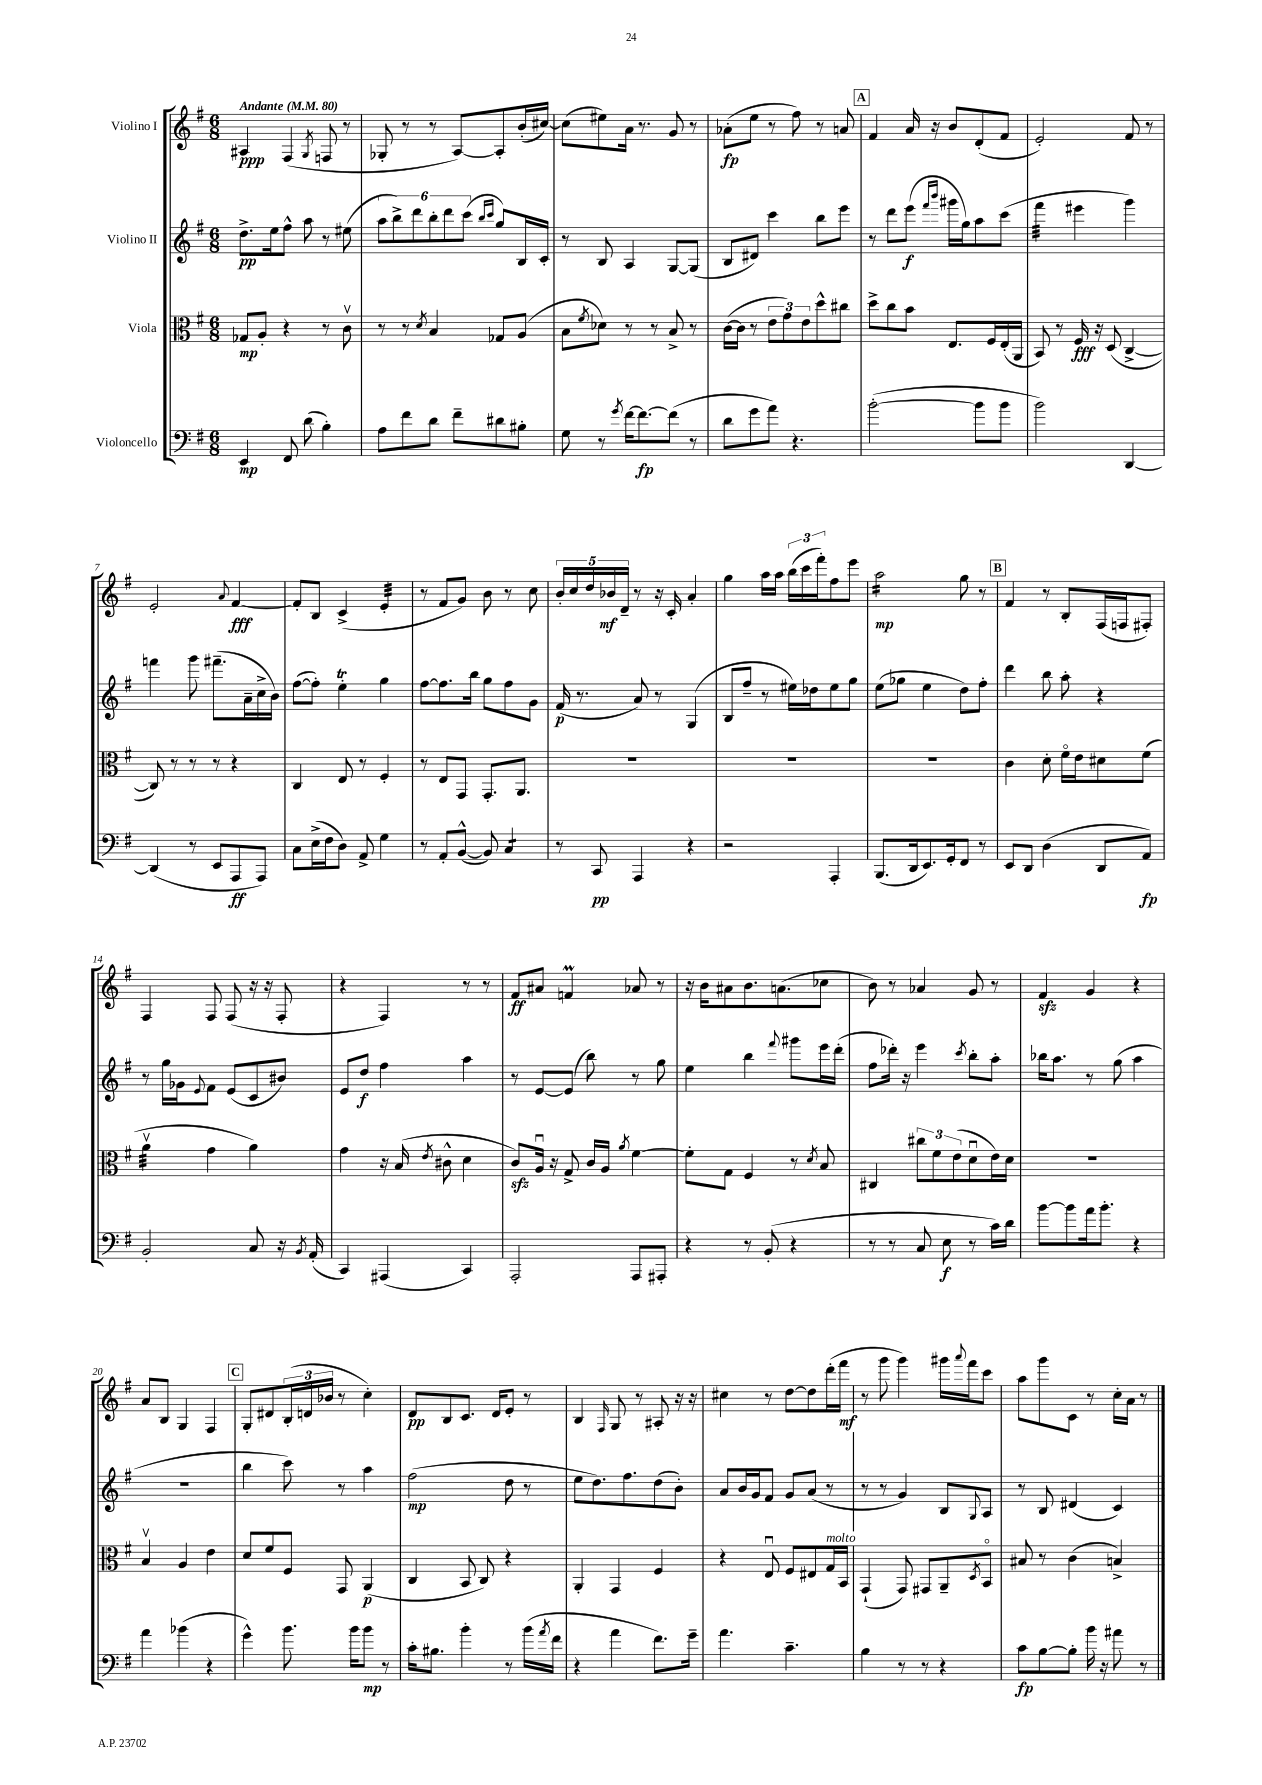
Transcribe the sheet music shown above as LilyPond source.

<<
\new StaffGroup <<
\new Staff = "s0" \with { instrumentName = "Violino I" } {
    \clef treble \key g \major \numericTimeSignature \time 6/8 \tempo "Andante" 4 = 80
    ais4\ppp fis4( \acciaccatura { g8 } f8 r8 |
    ges8-. r8 r8 a8~) a8-. b'16-.( cis''16~) |
    cis''8( eis''8) a'16 r8. g'8 r8 |
    aes'8-.\fp( e''8 r8 fis''8) r8 a'8 |
    \mark \markup { \box "A" } fis'4 a'16 r16 b'8 d'8-.( fis'8 |
    e'2-.) fis'8 r8 |
    e'2-. \appoggiatura { a'8 } fis'4~\fff |
    fis'8-. b8 c'4->( e'4:32-. |
    r8 fis'8 g'8) b'8 r8 c''8 |
    \tuplet 5/4 { b'16-. c''16 d''16 bes'16\mf d'16-- } r8 r16 c'16-. a'4-. |
    g''4 a''16 a''16 \tuplet 3/2 { b''16( c'''16 fis'''16-.) } fis''8 e'''8 |
    a''2:16\mp g''8 r8 |
    \mark \markup { \box "B" } fis'4 r8 b8-. fis16( f16 fis8-.) |
    fis4 fis8 fis8( r16 r16 fis8-. |
    r4 fis4) r8 r8 |
    fis'8\ff ais'8 f'4\prall aes'8 r8 |
    r16 b'16 ais'8 b'8. a'8.( ces''8 |
    b'8) r8 aes'4 g'8 r8 |
    fis'4\sfz g'4 r4 |
    a'8 b8 g4 fis4 |
    \mark \markup { \box "C" } g8-. dis'8 \tuplet 3/2 { b16-.( d'16 bes'16 } r8 c''4-.) |
    d'8\pp b8 c'8. d'16 e'8-. r8 |
    b4 \grace { fis16 } g8 r8 ais8-. r16 r16 |
    cis''4 r8 d''8~ d''8 d'''16-.( fis'''16\mf |
    r8 g'''8 g'''4) gis'''16 \appoggiatura { a'''8 } fis'''16 c'''8 |
    a''8 g'''8 c'8 r8 c''16-. a'16 r8 \bar "|." |
}
\new Staff = "s1" \with { instrumentName = "Violino II" } {
    \clef treble \key g \major \numericTimeSignature \time 6/8
    d''8.->\pp e''16 fis''8-^ a''8 r8 eis''8( |
    \tuplet 6/4 { a''8 b''8->) d'''8 b''8-. d'''8 c'''8( } \grace { b''16 c'''16 } g''8) b16 c'16-. |
    r8 b8 a4 g8~ g8( |
    b8 dis'8) c'''4 b''8 e'''8 |
    \mark \markup { \box "A" } r8 d'''8 e'''8\f( \grace { fis'''16 b'''16 } gis'''16 g''16) a''8 c'''8( |
    fis'''4:32 eis'''4 g'''4) |
    f'''4 g'''8 fis'''8.--( a'16-- c''16-> b'16) |
    fis''8~( fis''8-.) e''4-.\trill g''4 |
    fis''8~ fis''8. b''16 g''8 fis''8 g'8 |
    fis'16\p( r8. a'8) r8 g4( |
    b8 fis''8-- r8 eis''16) des''16 eis''8 g''8 |
    e''8( ges''8 e''4 d''8) fis''8-. |
    \mark \markup { \box "B" } d'''4 b''8 a''8-. r4 |
    r8 g''16 ges'16 \appoggiatura { e'8 } fis'8 e'8( c'8 bis'8) |
    e'8 d''8\f fis''4 a''4 |
    r8 e'8~ e'8( b''8) r8 g''8 |
    e''4 b''4 \appoggiatura { fis'''8 } gis'''8 e'''16 d'''16-.( |
    fis''8 des'''16-.) r16 e'''4 \acciaccatura { c'''8 } b''8-. a''8-. |
    bes''16 a''8. r8 g''8( a''4 |
    R2. |
    \mark \markup { \box "C" } b''4 c'''8) r8 a''4 |
    fis''2\mp( d''8 r8 |
    e''8 d''8.) fis''8. d''8( b'8-.) |
    a'8 b'16 g'16 fis'8 g'8 a'8( r8 |
    r8 r8 g'4) b8 \appoggiatura { g8 } a8 |
    r8 b8 dis'4( c'4) \bar "|." |
}
\new Staff = "s2" \with { instrumentName = "Viola" } {
    \clef alto \key g \major \numericTimeSignature \time 6/8
    ges8\mp a8-. r4 r8 c'8\upbow |
    r8 r8 \acciaccatura { d'8 } b4 ges8 a8( |
    b8 \acciaccatura { fis'8 } des'8) r8 r8 b8-> r8 |
    c'16~( c'16 r8 \tuplet 3/2 { e'8 g'8) e'8 } d''8-^ cis''8 |
    \mark \markup { \box "A" } d''8-> c''8 b'8 e8. fis16 e16-.( a,16 |
    b,8) r8 fis16\fff r16 d8( c4~-> |
    c8) r8 r8 r8 r4 |
    c4 e8 r8 fis4-. |
    r8 e8 g,8 g,8.-. a,8. |
    R2. |
    R2. |
    R2. |
    \mark \markup { \box "B" } c'4 d'8-. fis'16\flageolet e'16 dis'8 fis'8( |
    a'4:32\upbow g'4 a'4) |
    g'4 r16 b16( \acciaccatura { e'8 } cis'8-^ d'4 |
    c'8\sfz) a16\downbow r16 g8-> c'16 a16 \acciaccatura { a'8 } fis'4~ |
    fis'8-. g8 fis4 r8 \acciaccatura { d'8 } b8 |
    cis4 \tuplet 3/2 { cis''8 fis'8 e'8( } d'8\downbow e'16) d'16 |
    R2. |
    b4\upbow a4 e'4 |
    \mark \markup { \box "C" } d'8 fis'8 fis8 g,8 a,4\p( |
    c4 b,8 c8) r4 |
    a,4-. g,4 fis4 |
    r4 e8\downbow fis8 eis8 g16^\markup { \italic "molto" } b,16 |
    g,4-!( g,8) gis,8 a,8-- \acciaccatura { d8 } b,8\flageolet |
    bis8 r8 c'4( b4->) \bar "|." |
}
\new Staff = "s3" \with { instrumentName = "Violoncello" } {
    \clef bass \key g \major \numericTimeSignature \time 6/8
    e,4\mp fis,8 d'8( b4-.) |
    a8 fis'8 d'8 fis'8-- dis'8 bis8-. |
    g8 r8 \acciaccatura { g'8 } fis'16~ fis'8.~\fp fis'8( r8 |
    d'8 g'8 a'8) r4. |
    \mark \markup { \box "A" } b'2~-.( b'8 b'8 |
    b'2) d,4~ |
    d,4( r8 e,8 a,,8\ff a,,8) |
    c8 e16->( fis16 d8) a,8-> g4 |
    r8 a,8-. b,8~-^( b,8) c4:8 |
    r8 c,8\pp a,,4 r4 |
    r2 a,,4-. |
    b,,8.( d,16 e,8.) g,16-. fis,8 r8 |
    \mark \markup { \box "B" } e,8 d,8 d4( d,8 a,8\fp) |
    b,2-. c8 r16 \acciaccatura { b,8 } a,16-.( |
    c,4) ais,,4( c,4) |
    a,,2-. a,,8 ais,,8-. |
    r4 r8 b,8-.( r4 |
    r8 r8 c8 e8\f r8 c'16) d'16 |
    b'8~ b'8 a'16 b'8.-. r4 |
    a'4 bes'4( r4 |
    \mark \markup { \box "C" } g'4-^) b'8. b'16 b'8\mp r8 |
    c'16-. bis8. b'4-. r8 b'16( \acciaccatura { a'8 } fis'16 |
    r4 a'4 fis'8.) g'16-- |
    a'4. c'4.-- |
    b4 r8 r8 r4 |
    c'8\fp b8~ b8-. b'16 r16 ais'8 r8 \bar "|." |
}
>>
>>
